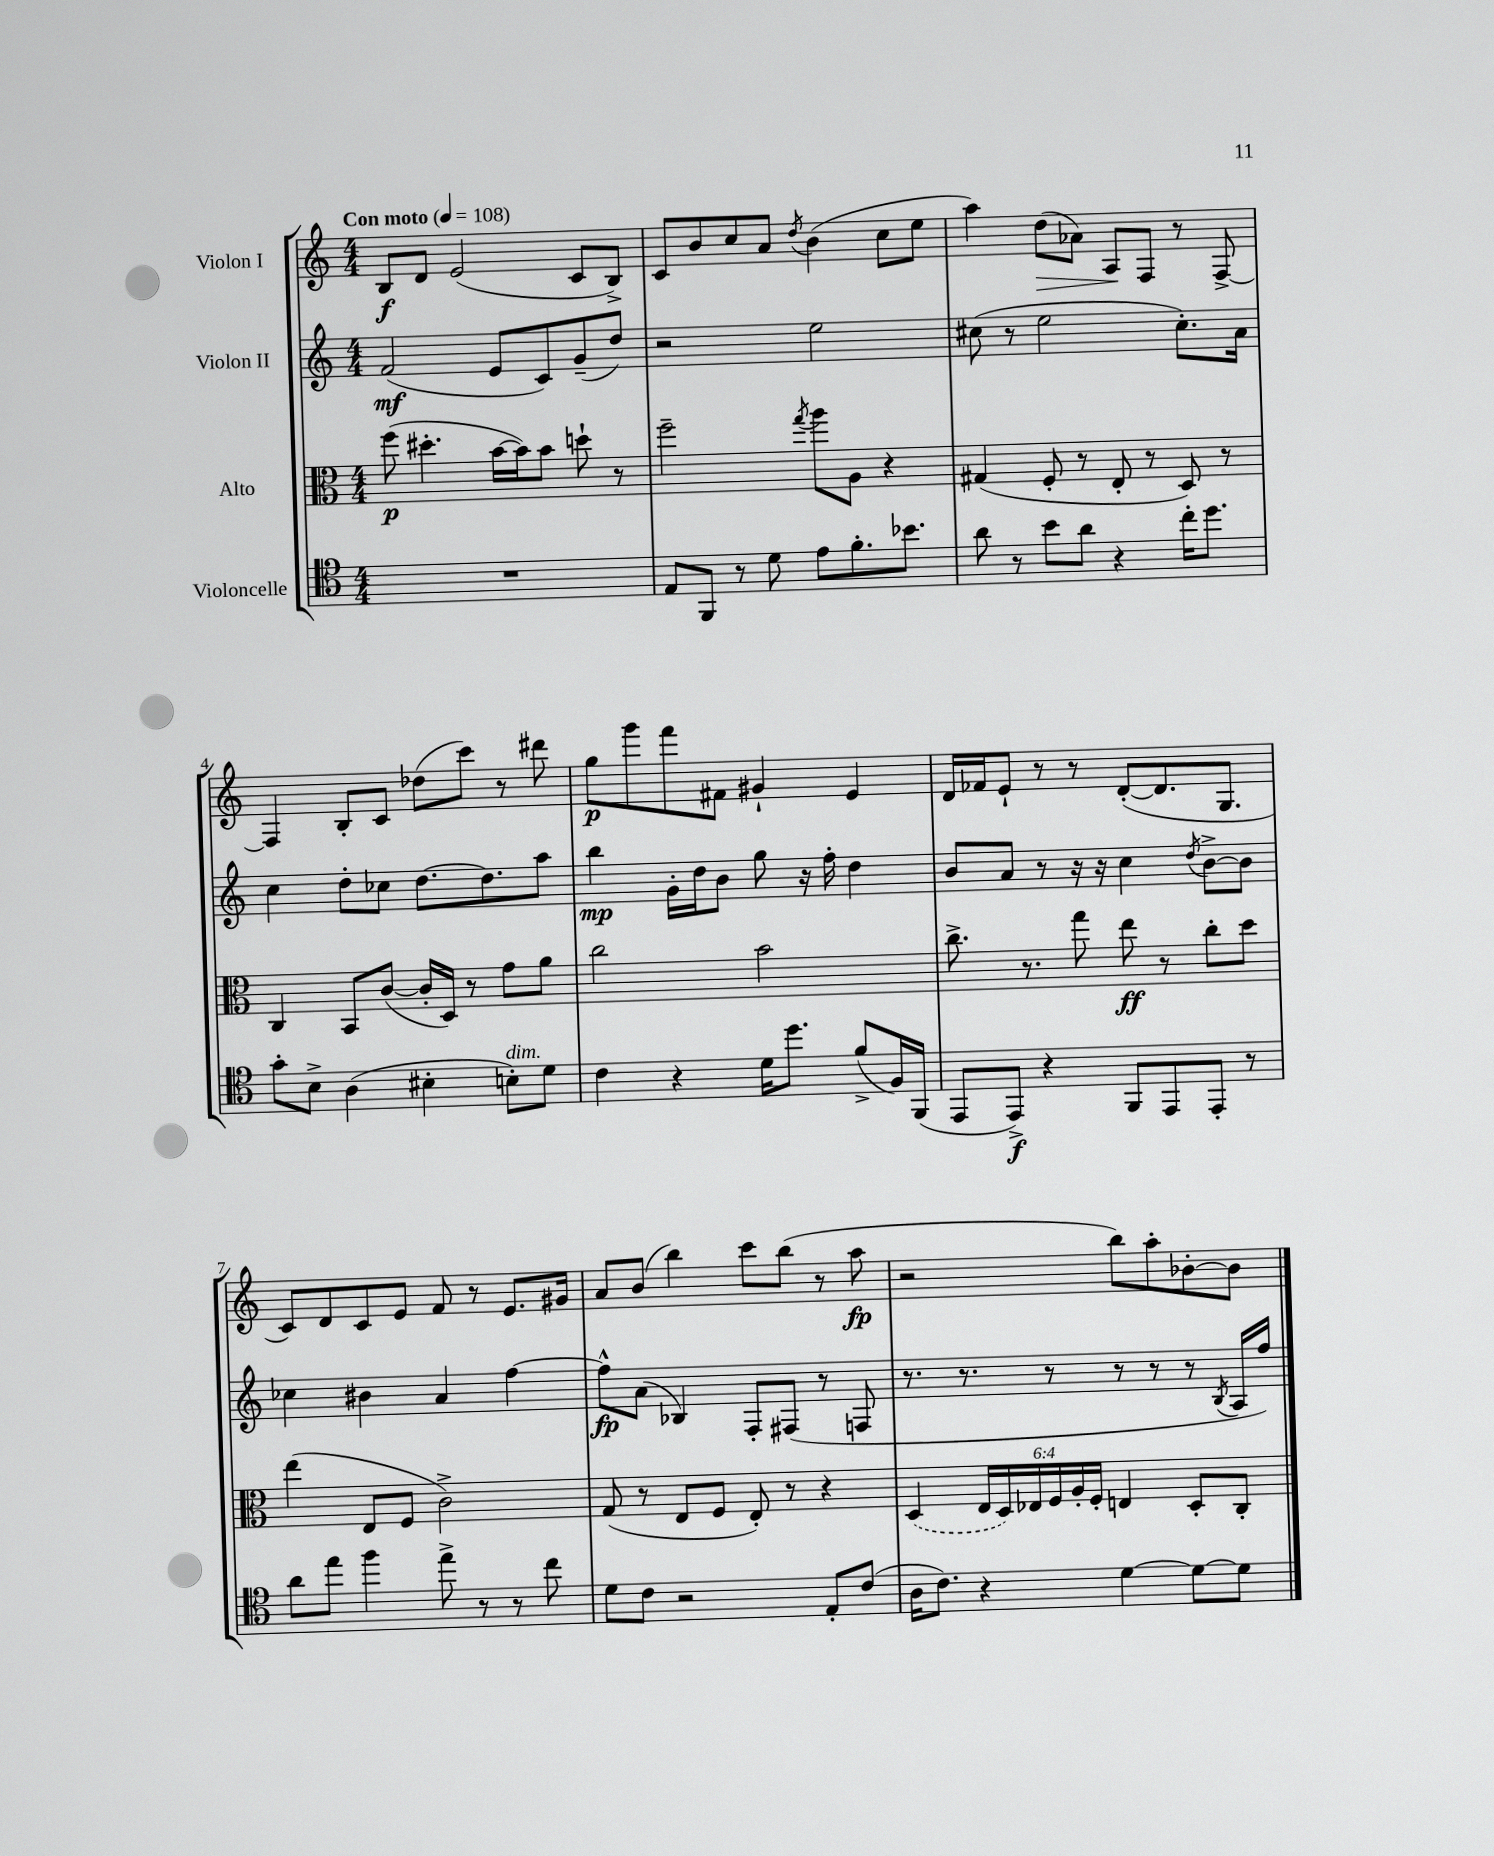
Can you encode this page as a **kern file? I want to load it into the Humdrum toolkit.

**kern	**kern	**kern	**kern
*staff4	*staff3	*staff2	*staff1
*clefC4	*clefC3	*clefG2	*clefG2
*k[]	*k[]	*k[]	*k[]
*M4/4	*M4/4	*M4/4	*M4/4
*MM108	*MM108	*MM108	*MM108
1r	(8ff\	(2f/	8B/L
.	4.dd#'\	.	8d/J
.	.	.	(2e/
.	[16b\LL	8e/L	.
.	16b\]J)	.	.
.	8b\J	8c/)	.
.	8dd`\	(8g~/	8c/L
.	8r	8dd/J)	8B^/J)
=	=	=	=
8E/L	2ff~\	2r	8c/L
8FF/J	.	.	8b/
8r	.	.	8cc/
8d\	.	.	8a/J
.	8qgg/	.	8qdd/
8e\L	8aa\L	2ee\	(4b\
8.f'\	8A\J	.	.
.	4r	.	8cc\L
8.b-\J	.	.	.
.	.	.	8ee\J
=	=	=	=
8a\	(4G#/	(8cc#\	4aa\)
8r	.	8r	.
8b\L	8F'/	2ee\	(8dd\L
8a\J	8r	.	8a-\J)
4r	8E'/	.	8A/L
.	8r	.	8F/J
16cc'\LK	8D/)	8.cc#'\L)	8r
8.dd\J	.	.	.
.	8r	.	[8F^/
.	.	16a\Jk	.
=	=	=	=
8g'\L	4C/	4cc\	4F/]
8B^\J	.	.	.
(4A\	8BB/L	8dd'\L	8B'/L
.	([8c/J	8cc-\J	8c/J
4B#'\	16c'/]LL	[8.dd\L	(8dd-\L
.	16D/JJ)	.	.
.	8r	.	8ccc\J)
.	.	8.dd\]	.
8B'\L)	8g\L	.	8r
8d\J	8a\J	8aa\J	8ddd#\
=	=	=	=
4c\	2cc\	4bb\	8gg\L
.	.	.	8ggg\
4r	.	16g'\LL	8fff\
.	.	16dd\J	.
.	.	8b\J	8f#\J
16d\LK	2b\	8gg\	4g#`/
8.dd\J	.	.	.
.	.	16r	.
.	.	16ff'\	.
(8f^/L	.	4dd\	4e/
16F/L)	.	.	.
(16FF/JJ	.	.	.
=	=	=	=
8EE/L	8.cc^\	8b/L	16d/LL
.	.	.	16f-/J
8EE^/J)	.	8a/J	8e`/J
.	8.r	.	.
4r	.	8r	8r
.	8gg\	16r	8r
.	.	16r	.
8FF/L	8ee\	4cc\	([8d'/L
8EE/	8r	.	8.d/]
.	.	8qdd/	.
8EE'/J	8cc'\L	[8b^\L	.
.	.	.	8.G/J
8r	8dd\J	8b\]J	.
=	=	=	=
8a\L	(4ee\	4cc-\	8c/L)
8ee\J	.	.	8d/
4ff\	8E/L	4b#\	8c/
.	8F/J	.	8e/J
8ee^\	2c^\)	4a/	8f/
8r	.	.	8r
8r	.	[4ff\	8.e/L
8cc\	.	.	.
.	.	.	16g#/Jk
=	=	=	=
8d\L	(8G/	8ff^^\]L	8a/L
8c\J	8r	(8a\J	(8b/J
2r	8E/L	4B-/)	4bb\)
.	8F/J	.	.
.	8E'/)	8F'/L	8ccc\L
.	8r	(8F#/J	(8bb\J
8E'/L	4r	8r	8r
(8c/J	.	8F/	8aa\
=	=	=	=
16A\LK	(4D/	8.r	2r
8.c\J)	.	.	.
.	.	8.r	.
4r	24E/LL	.	.
.	24D/)	.	.
.	24E-/	.	.
.	24F/	8r	.
.	24A'/	.	.
.	24F'/JJ	.	.
[4d\	4E/	8r	8bb\L)
.	.	8r	8aa'\
8d\_L	8D'/L	8r	[8b-'\
.	.	8qB/	.
8d\]J	8C'/J	16A/LL	8b-\]J
.	.	16ff/JJ)	.
==	==	==	==
*-	*-	*-	*-
